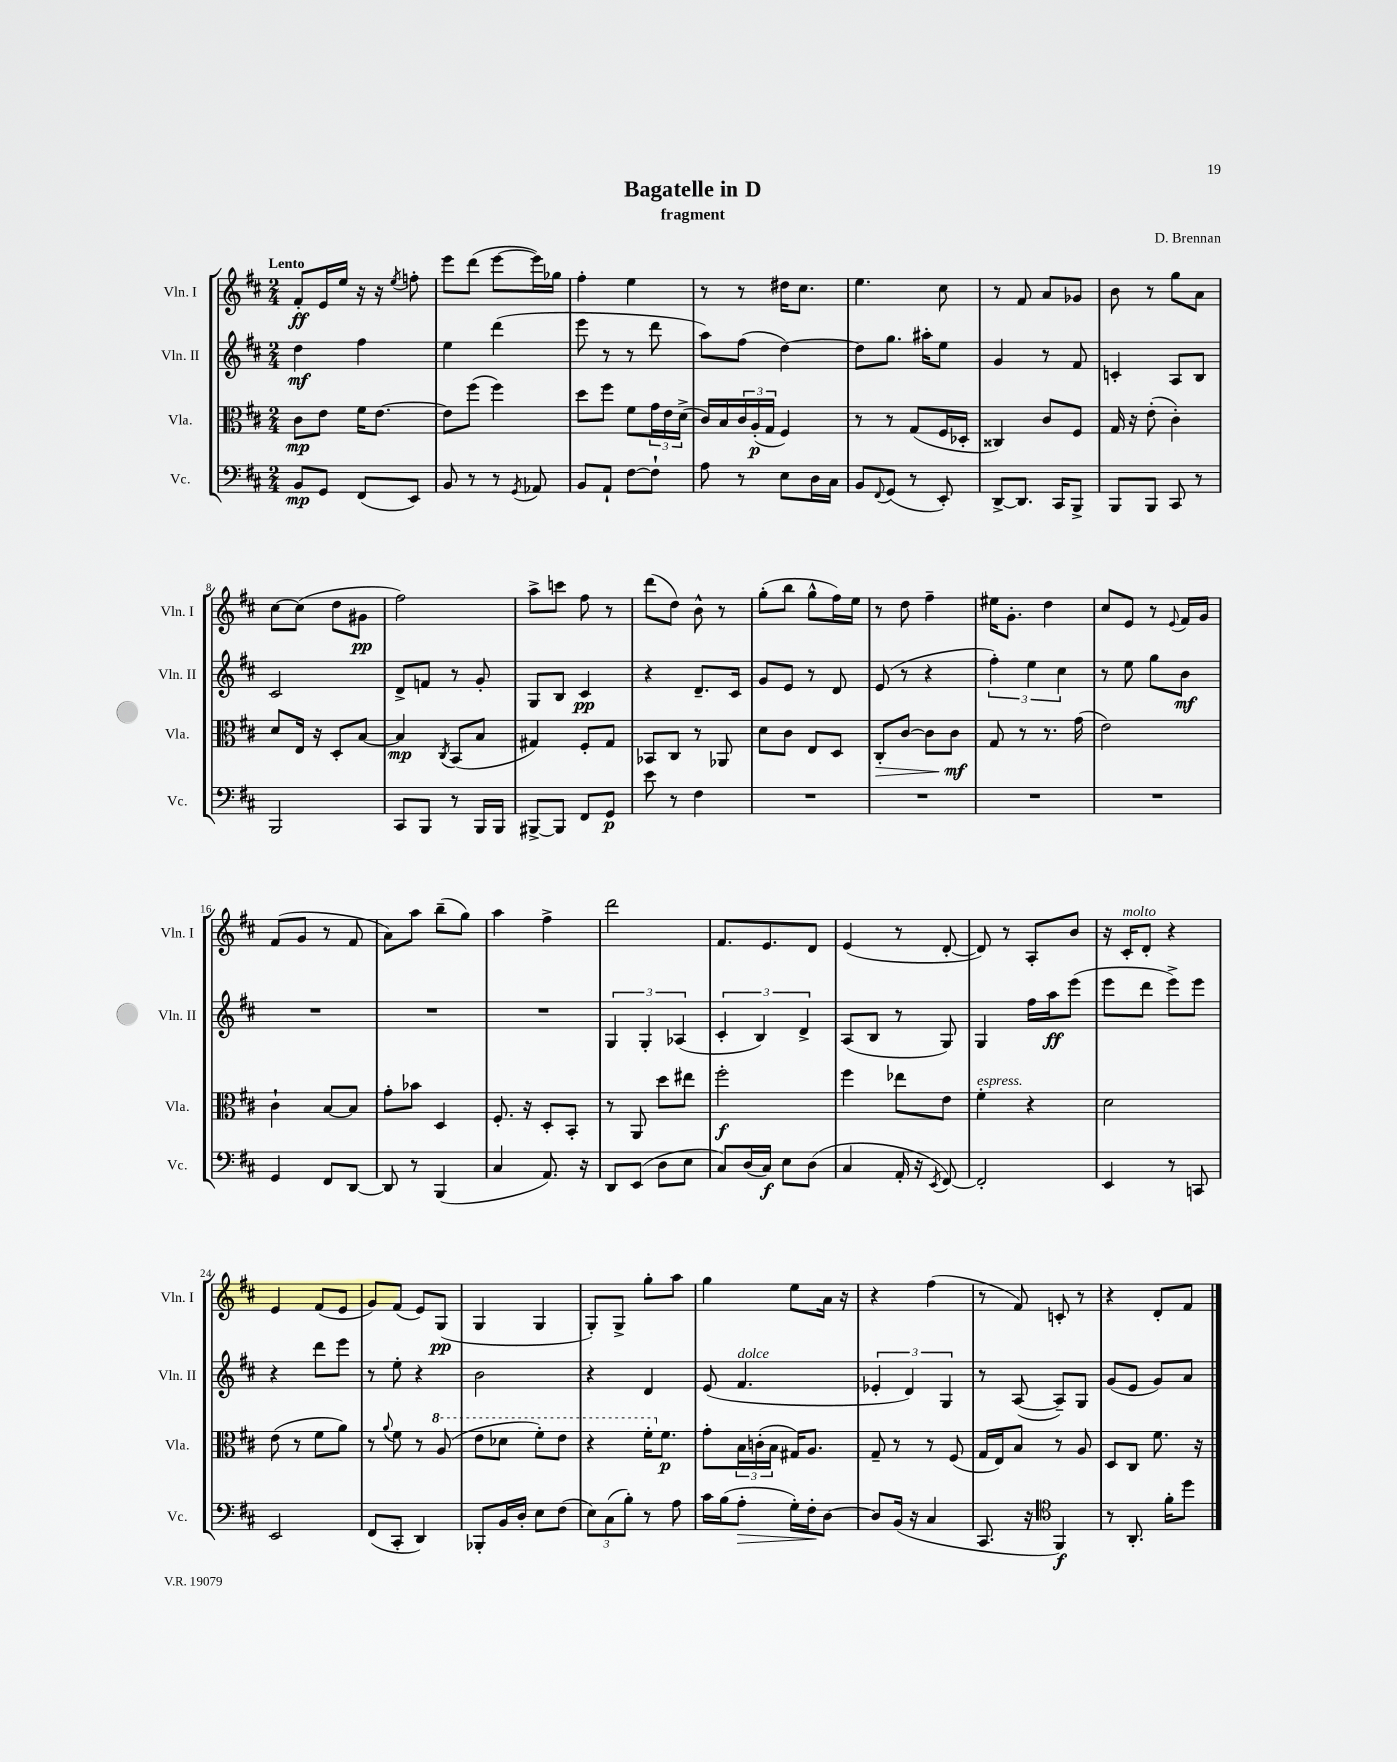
\header { title = "Bagatelle in D" composer = "D. Brennan" subtitle = "fragment" }
<<
\new StaffGroup <<
\new Staff = "s0" \with { instrumentName = "Vln. I" shortInstrumentName = "Vln. I" } {
    \clef treble \key d \major \numericTimeSignature \time 2/4 \tempo "Lento"
    fis'8-.\ff e'16 e''16 r16 r16 \acciaccatura { e''8 } f''8-. |
    e'''8 d'''8( e'''8~ e'''16) ges''16 |
    fis''4-. e''4 |
    r8 r8 dis''16 cis''8. |
    e''4. cis''8 |
    r8 fis'8 a'8 ges'8 |
    b'8 r8 g''8 a'8 |
    cis''8~ cis''8( d''8 gis'8\pp |
    fis''2) |
    a''8-> c'''8 fis''8 r8 |
    d'''8( d''8) b'8-^ r8 |
    g''8-.( b''8 g''8-^ fis''16) e''16 |
    r8 d''8 fis''4-- |
    eis''16 g'8.-. d''4 |
    cis''8 e'8 r8 \appoggiatura { e'8 } fis'16 g'16 |
    fis'8( g'8 r8 fis'8 |
    a'8) a''8 b''8--( g''8) |
    a''4 fis''4-> |
    d'''2 |
    fis'8. e'8. d'8 |
    e'4( r8 d'8~-. |
    d'8) r8 a8-. b'8 |
    r16 cis'16-.^\markup { \italic "molto" } d'8-. r4 |
    e'4 fis'8( e'8 |
    g'8) fis'8( e'8) g8\pp( |
    g4 g4 |
    g8-.) g8-> g''8-. a''8 |
    g''4 e''8 a'16 r16 |
    r4 fis''4( |
    r8 fis'8) c'8-. r8 |
    r4 d'8-. fis'8 \bar "|." |
}
\new Staff = "s1" \with { instrumentName = "Vln. II" shortInstrumentName = "Vln. II" } {
    \clef treble \key d \major \numericTimeSignature \time 2/4
    d''4\mf fis''4 |
    e''4 d'''4( |
    e'''8 r8 r8 d'''8 |
    a''8) fis''8( d''4~) |
    d''8 g''8. ais''16-. e''8 |
    g'4 r8 fis'8 |
    c'4-. a8 b8 |
    cis'2 |
    d'8-> f'8 r8 g'8-. |
    g8 b8 cis'4\pp |
    r4 d'8.-- cis'16 |
    g'8 e'8 r8 d'8 |
    e'8( r8 r4 |
    \tuplet 3/2 { fis''4-.) e''4 cis''4 } |
    r8 e''8 g''8 b'8\mf |
    R2 |
    R2 |
    R2 |
    \tuplet 3/2 { g4 g4-. aes4( } |
    \tuplet 3/2 { cis'4-. b4) d'4-> } |
    a8( b8 r8 g8) |
    g4 fis''16 a''16\ff e'''8( |
    e'''8 d'''8 e'''8->) e'''8 |
    r4 d'''8 e'''8 |
    r8 e''8-. r4 |
    b'2 |
    r4 d'4 |
    e'8( fis'4.^\markup { \italic "dolce" } |
    \tuplet 3/2 { ees'4-. d'4) g4 } |
    r8 a8~( a8--) g8 |
    g'8( e'8 g'8) a'8 \bar "|." |
}
\new Staff = "s2" \with { instrumentName = "Vla." shortInstrumentName = "Vla." } {
    \clef alto \key d \major \numericTimeSignature \time 2/4
    cis'8\mp e'8 fis'16 e'8.~ |
    e'8 fis''8( fis''4) |
    d''8 fis''8 fis'8 \tuplet 3/2 { g'16 e'16 d'16->( } |
    cis'16) b16 \tuplet 3/2 { cis'16 a16-.\p( g16 } fis4) |
    r8 r8 g8( fis16 des16-. |
    cisis4) cis'8 fis8 |
    g16 r16 e'8-.( cis'4-.) |
    d'8 e16 r16 d8-. b8~ |
    b4\mp \acciaccatura { cis8 } b,8( b8 |
    gis4) fis8-. gis8 |
    bes,8 cis8 r8 aes,8 |
    d'8 cis'8 e8 d8 |
    cis8-.\> cis'8~ cis'8 cis'8\mf\! |
    g8 r8 r8. g'16( |
    e'2) |
    cis'4-! b8~ b8 |
    g'8-. bes'8 d4 |
    fis8.-. r16 d8-. b,8-. |
    r8 a,8 d''8 eis''8 |
    fis''2-.\f |
    fis''4 ees''8 e'8 |
    fis'4-.^\markup { \italic "espress." } r4 |
    d'2 |
    e'8( r8 fis'8 a'8) |
    r8 \appoggiatura { a'8 } fis'8 r8 \ottava #1 a'8( |
    e''8 des''8 fis''8-.) e''8 |
    r4 fis''16-. \ottava #0 fis'8.\p |
    g'8-. \tuplet 3/2 { b16 c'16-.( b16 } gis16) a8. |
    g8-- r8 r8 fis8( |
    g16 e16) b8 r8 a8 |
    d8 cis8 fis'8. r16 \bar "|." |
}
\new Staff = "s3" \with { instrumentName = "Vc." shortInstrumentName = "Vc." } {
    \clef bass \key d \major \numericTimeSignature \time 2/4
    b,8\mp g,8 fis,8( e,8) |
    b,8 r8 r8 \acciaccatura { g,8 } aes,8 |
    b,8 a,8-! fis8~ fis8-! |
    a8 r8 e8 d16 cis16 |
    b,8 \appoggiatura { fis,8 } g,8( r8 e,8-.) |
    d,8~-> d,8. cis,16 b,,8-> |
    b,,8 b,,8 cis,8 r8 |
    b,,2 |
    cis,8 b,,8 r8 b,,16 b,,16 |
    bis,,8~-> bis,,8 fis,8 g,8\p |
    e'8 r8 fis4 |
    R2 |
    R2 |
    R2 |
    R2 |
    g,4 fis,8 d,8~ |
    d,8 r8 b,,4( |
    cis4 a,8.) r16 |
    d,8 e,8( d8 e8 |
    cis8) d16( cis16\f) e8 d8( |
    cis4 a,16-. r16 \acciaccatura { e,8 } fis,8~) |
    fis,2-. |
    e,4 r8 c,8 |
    e,2 |
    fis,8( cis,8-. d,4) |
    bes,,8-. b,16 d16-. e8 fis8( |
    \tuplet 3/2 { e8) cis8( b8-.) } r8 a8 |
    cis'16 b16( a8-.\> g16-.) fis16-.\! d8~ |
    d8 b,16( r16 cis4 |
    cis,8. r16 \clef tenor fis,4\f) |
    r8 a,8.-. fis'16-. d''8 \bar "|." |
}
>>
>>
